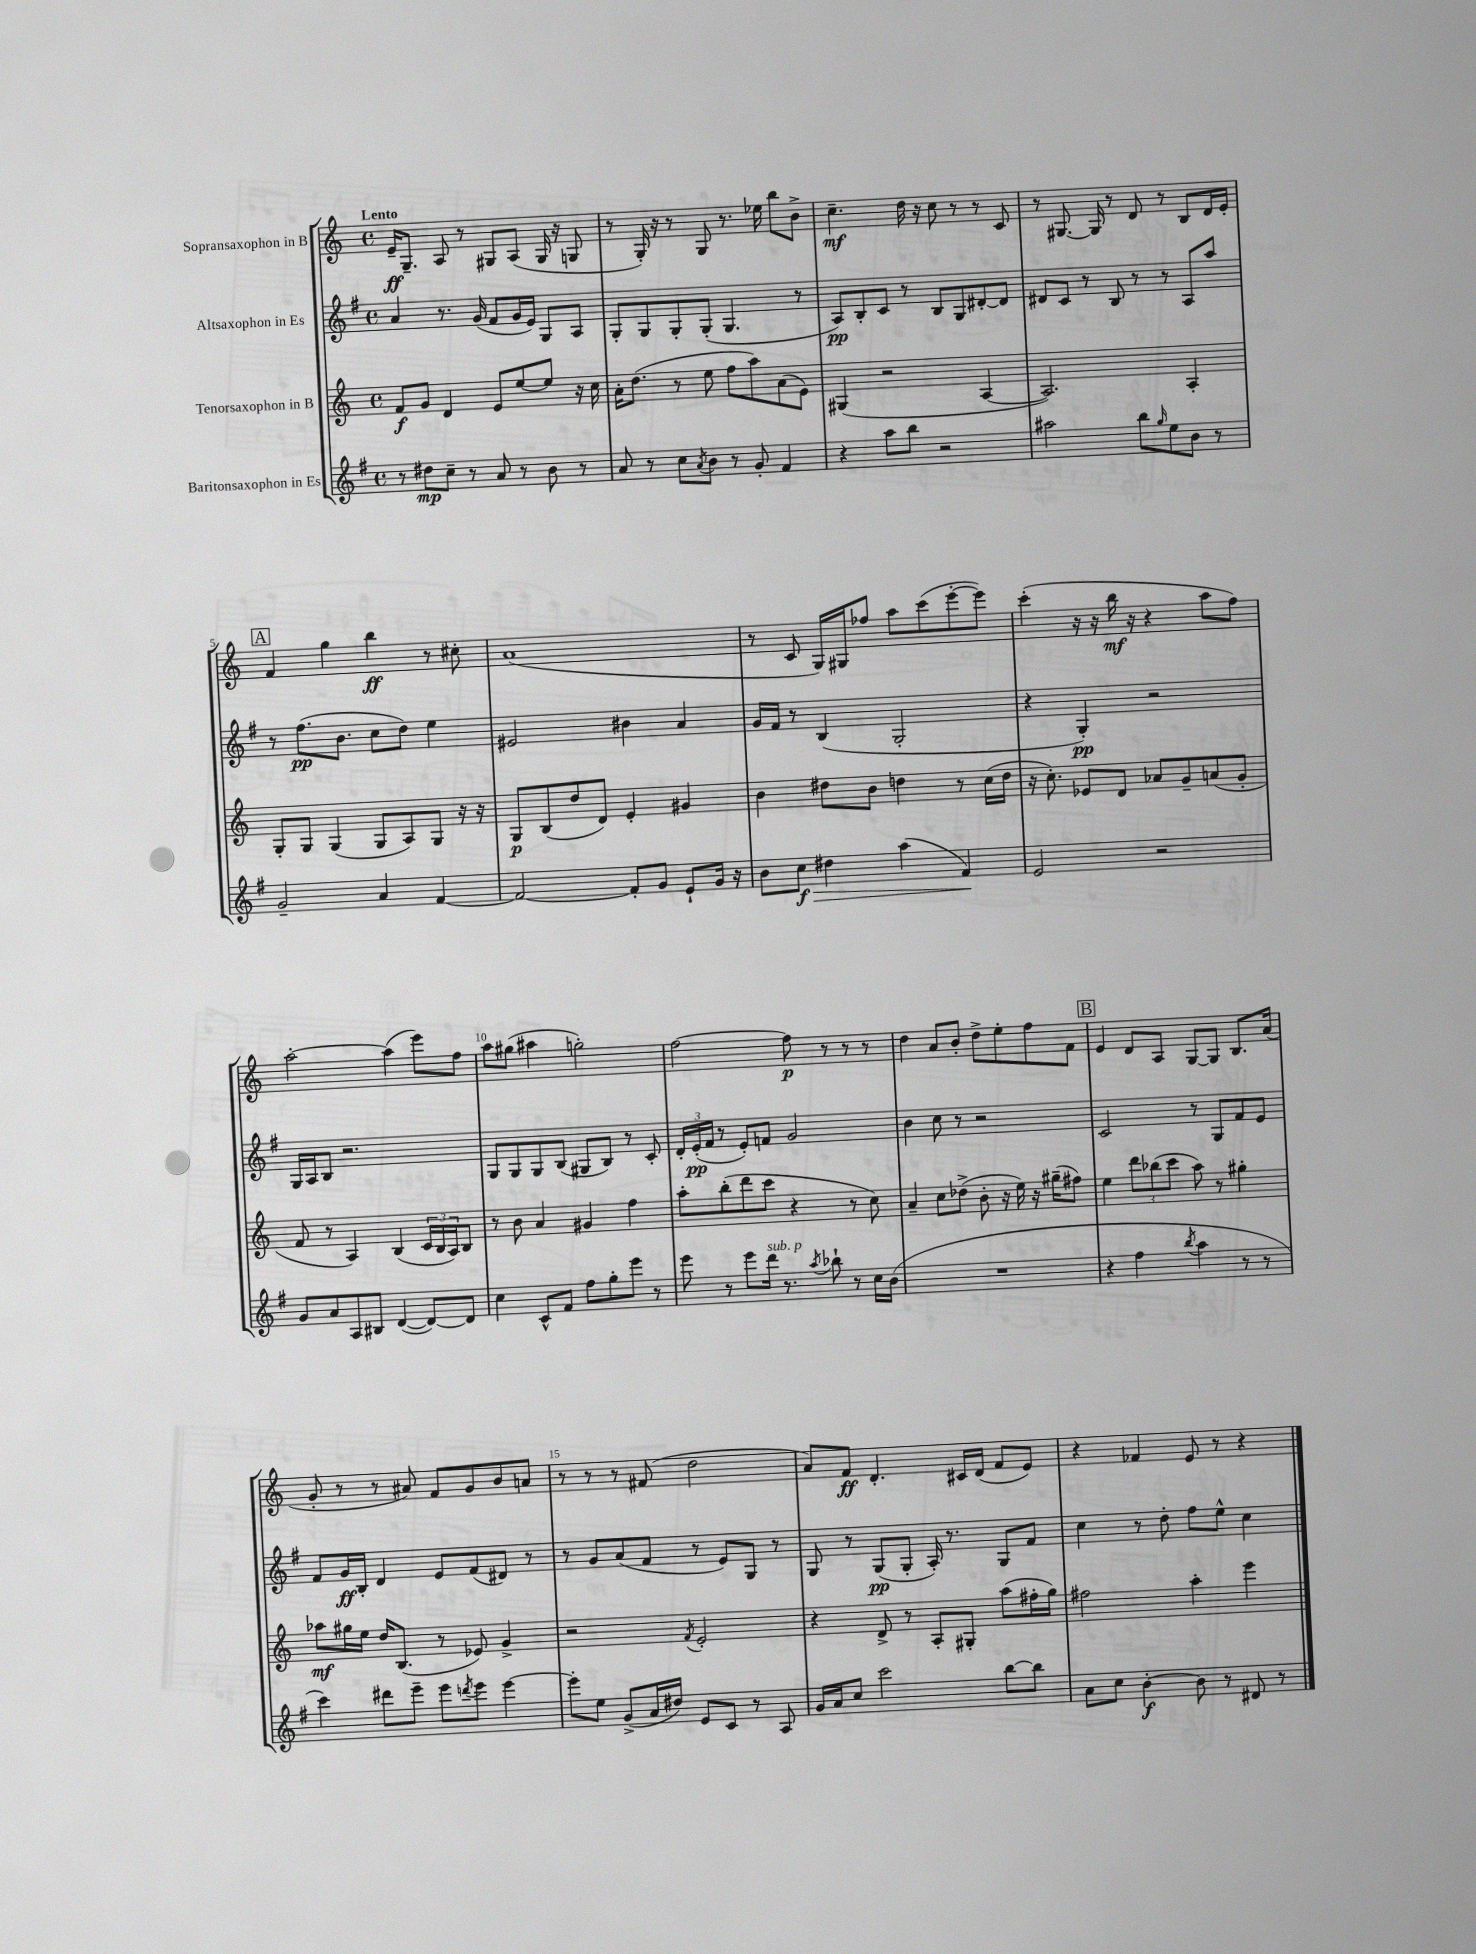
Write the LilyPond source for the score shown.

<<
\new StaffGroup <<
\new Staff = "s0" \with { instrumentName = "Sopransaxophon in B" } {
    \clef treble \key c \major \defaultTimeSignature \time 4/4 \tempo "Lento"
    e'16--\ff g8.-- a8 r8 gis8 a8( gis16 r16 g8 |
    r8 g16-.) r16 r8 g8 r8. ees''16 b''8 b'8-> |
    c''4.--\mf d''16 r16 c''8 r8 r8 c'8 |
    r8 gis8.~ gis16 r8 d'8 r8 b8 d'16 e'16-. |
    \mark \markup { \box "A" } f'4 g''4 b''4\ff r8 cis''8-. |
    a'1( |
    r8 c'8 g16) gis16 fes''8 a''8 c'''8( e'''8~-. e'''8) |
    c'''4-.( r16 r16 b''16\mf r16 r4 a''8 f''8) |
    a''2~-. a''4( e'''8) f''8 |
    a''8 gis''8( ais''4 g''2-.) |
    f''2~ f''8\p r8 r8 r8 |
    d''4 a'8 b'8-. d''8-> e''8-. f''8 f'8 |
    \mark \markup { \box "B" } e'4 d'8 a8 g8~ g8 b8. a'16( |
    g'8-. r8 r8 ais'8) f'8 g'8 b'8 a'8 |
    r8 r8 r8 fis'8( d''2 |
    a'8) f'8\ff d'4.-. cis'16 d'16( f'8 e'8) |
    r4 fes'4 e'8 r8 r4 \bar "|." |
}
\new Staff = "s1" \with { instrumentName = "Altsaxophon in Es" } {
    \clef treble \key g \major \defaultTimeSignature \time 4/4
    a'4 r8. g'16( fis'8 g'16 e'16) g8 a8 |
    g8-. g8 g8-. g8-.( g4. r8 |
    a8\pp) b8-. c'8 r8 b8 g8 dis'8~-. dis'8 |
    dis'8 c'8 r8 b8 r8 r8 a8 a''8 |
    \mark \markup { \box "A" } r8 fis''8.\pp( b'8. c''8 d''8) e''4 |
    eis'2 bis'4 a'4 |
    g'16 fis'16 r8 b4( g2-. |
    r4 g4-.\pp) r2 |
    g16 a16 b8 r2. |
    g8 g8 g8 b8( gis8 b8) r8 c'8-. |
    \tuplet 3/2 { d'16-. e'16-.\pp( fis'16 } r8 e'8-.) f'8 g'2 |
    b'4 c''8 r8 r2 |
    \mark \markup { \box "B" } c'2 r8 g8 fis'8 e'8 |
    fis'8 g'16\ff b16-. d'4 e'8 fis'8( dis'8) r8 |
    r8 g'8 a'8( fis'8 r8 e'8) g8 r8 |
    g8 r8 g8\pp( g8-. a16-.) r8. g8 fis'8 |
    c''4 r8 d''8-. fis''8 e''8-^ c''4 \bar "|." |
}
\new Staff = "s2" \with { instrumentName = "Tenorsaxophon in B" } {
    \clef treble \key c \major \defaultTimeSignature \time 4/4
    f'8\f g'8 d'4 e'8 e''8~ e''8 r16 c''16 |
    a'16-. d''8.( r8 e''8 f''8 a''8) a'8( e'8) |
    gis4( r2 a4~ |
    a2.) a4-. |
    \mark \markup { \box "A" } g8-. g8 g4( g8 a8) g8 r16 r16 |
    g8\p b8( d''8 d'8) e'4-. gis'4 |
    b'4 dis''8 b'8 d''4 r8 c''16( d''16 |
    r16 c''8.-.) ees'8 d'8 aes'8 g'8-- a'8( g'8-. |
    f'8 r8 a4) b4( \tuplet 3/2 { c'16 b16 a16) } b8 |
    r8 b'8 a'4 gis'4 f''4 |
    a''8-. b''8-.( d'''8 c'''8 r4 r8 c''8) |
    a'4-- c''8 des''8->( b'8-. r16 e''16) r16 gis''16--( fis''8) |
    \mark \markup { \box "B" } e''4 \tuplet 3/2 { d'''8 bes''8( c'''8 } a''8) r8 gis''4-. |
    aes''8\mf gis''16 e''16 d''16 b8.( r8 ees'8) g'4-> |
    r2 \acciaccatura { f'8 } e'2-. |
    r4 d'8-> r8 a8-. gis8-. a''8( fis''16-. g''16) |
    fis''2 a''4-. e'''4 \bar "|." |
}
\new Staff = "s3" \with { instrumentName = "Baritonsaxophon in Es" } {
    \clef treble \key g \major \defaultTimeSignature \time 4/4
    r8 dis''8\mp c''8-- r8 a'8 r8 b'8 r8 |
    a'8 r8 c''8 \acciaccatura { a'8 } b'8 r8 g'8-. fis'4 |
    r4 a''8 b''8 r2 |
    ais''2 b''8 \grace { g''16 } e''8 b'8 r8 |
    \mark \markup { \box "A" } g'2-- a'4 fis'4~ |
    fis'2~ fis'8-. g'8 e'8-! g'16 r16 |
    b'8 c''8\f\> dis''4 a''4( fis'4\!) |
    e'2 r2 |
    g'8 a'8 a8 bis8 d'4~( d'8~) d'8 |
    c''4 c'8-^ fis'8 fis''8 g''8-. e'''8 r8 |
    e'''8 r8 e'''8 d'''16^\markup { \italic "sub. p" } r8. \acciaccatura { a''8 } bes''8-! r8 c''16 b'16( |
    R1 |
    \mark \markup { \box "B" } r4 fis''4 \acciaccatura { b''8 } a''4 r8 r8 |
    c'''4) dis'''8 e'''8-- e'''8 \acciaccatura { d'''8 } e'''8 e'''4~ |
    e'''8-. e''8 g'8->( a'16 dis''16) e'8 c'8 r8 a8 |
    g'16 a'16 c''8 c'''2 b''8~ b''8 |
    a'8 c''8 b'4~-.\f b'8 r8 dis'8 r8 \bar "|." |
}
>>
>>
\layout { \context { \Score \override BarNumber.break-visibility = ##(#f #t #t) barNumberVisibility = #(every-nth-bar-number-visible 5) } }
